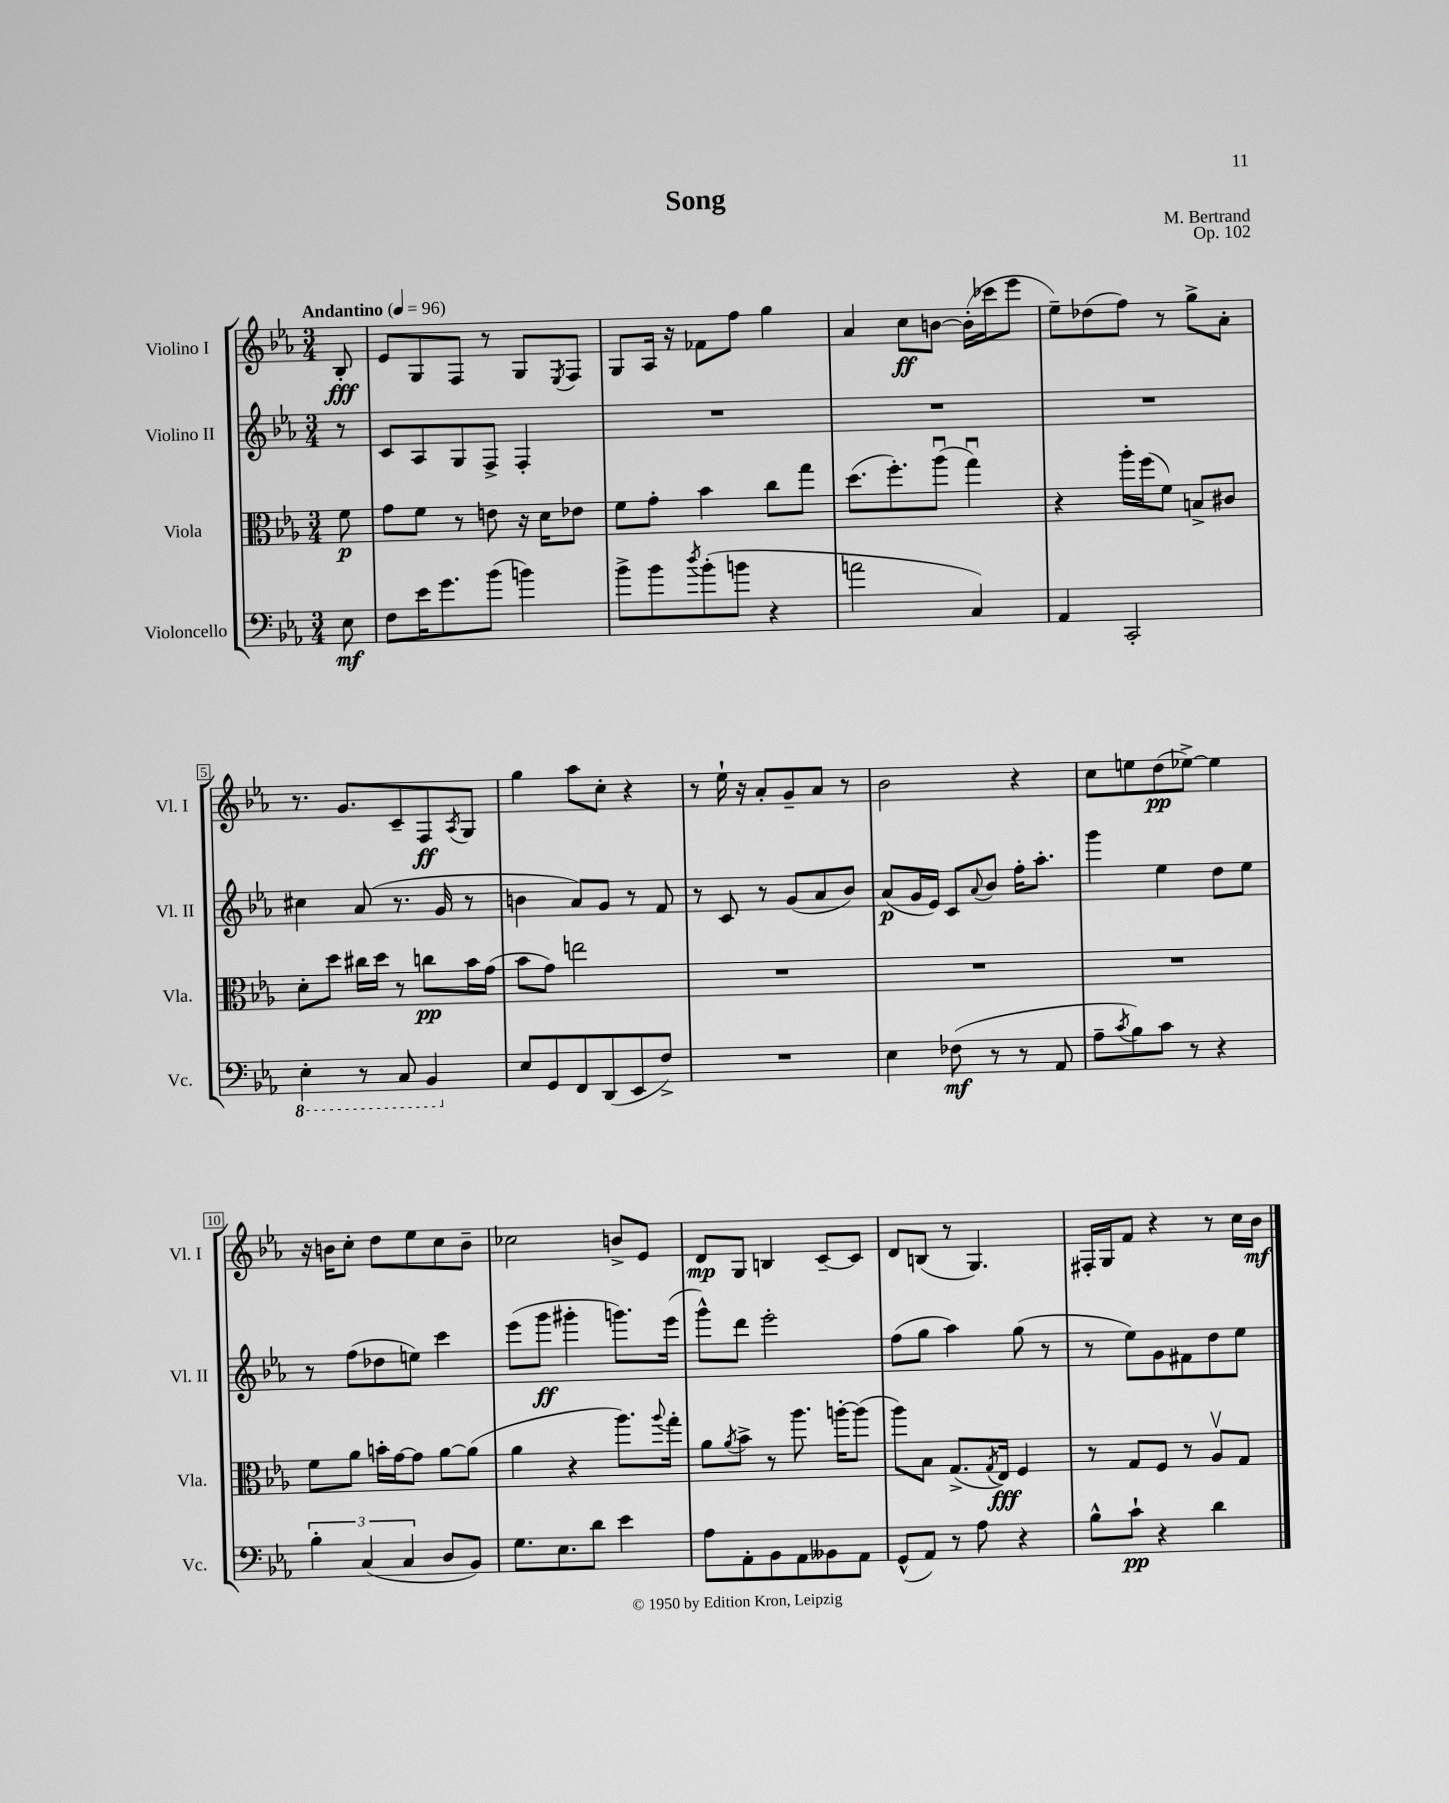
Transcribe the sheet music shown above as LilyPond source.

\header { title = "Song" composer = "M. Bertrand" opus = "Op. 102" }
<<
\new StaffGroup <<
\new Staff = "s0" \with { instrumentName = "Violino I" shortInstrumentName = "Vl. I" } {
    \clef treble \key ees \major \numericTimeSignature \time 3/4 \partial 8 \tempo "Andantino" 4 = 96
    bes8-.\fff |
    ees'8 g8 f8 r8 g8 \acciaccatura { ees8 } f8 |
    g8 aes16 r16 fes'8 f''8 g''4 |
    aes'4 c''8\ff b'8~ b'16-.( ces'''16 ees'''8 |
    ees''8--) des''8( f''8) r8 g''8-> aes'8-. |
    r8. g'8. c'8-- f8\ff \acciaccatura { aes8 } g8 |
    g''4 aes''8 c''8-. r4 |
    r8 ees''16-! r16 aes'8-. g'8-- aes'8 r8 |
    bes'2 r4 |
    c''8 e''8 d''8\pp( ees''8~->) ees''4 |
    r16 b'16 c''8-. d''8 ees''8 c''8 b'8-- |
    ces''2 b'8-> ees'8 |
    d'8\mp g8 b4 c'8~-- c'8 |
    d'8 b8( r8 g4.) |
    fis16-. g16 f'8 r4 r8 c''16 bes'16\mf \bar "|." |
}
\new Staff = "s1" \with { instrumentName = "Violino II" shortInstrumentName = "Vl. II" } {
    \clef treble \key ees \major \numericTimeSignature \time 3/4 \partial 8
    r8 |
    c'8 aes8 g8 f8-> f4-. |
    R2. |
    R2. |
    R2. |
    cis''4 aes'8( r8. g'16 r8 |
    b'4 aes'8) g'8 r8 f'8 |
    r8 c'8 r8 g'8( aes'8 bes'8) |
    aes'8\p( g'16 ees'16) c'8 \appoggiatura { aes'8 } bes'8 f''16-. aes''8.-. |
    g'''4 ees''4 d''8 ees''8 |
    r8 f''8( des''8 e''8) c'''4 |
    ees'''8( g'''8\ff gis'''4-. g'''8.) ees'''16( |
    g'''8-^) d'''8 ees'''2-. |
    f''8( g''8 aes''4) g''8( r8 |
    r8 ees''8) g'8 fis'8 d''8 ees''8 \bar "|." |
}
\new Staff = "s2" \with { instrumentName = "Viola" shortInstrumentName = "Vla." } {
    \clef alto \key ees \major \numericTimeSignature \time 3/4 \partial 8
    f'8\p |
    g'8 f'8 r8 e'8 r16 d'16 ees'8 |
    f'8 g'8-. bes'4 c''8 g''8 |
    d''8.( f''8.-.) aes''8\downbow( g''4\downbow) |
    r4 aes''16-. f''16( f'8) b8-> cis'8 |
    d'8-. d''8 cis''16 d''16 r8 c''8\pp bes'16 g'16( |
    bes'8 g'8) e''2 |
    R2. |
    R2. |
    R2. |
    f'8 aes'8 b'16-. g'16~ g'8 aes'8~ aes'8( |
    aes'4 r4 aes''8.) \appoggiatura { aes''8 } g''16-. |
    aes'8 \acciaccatura { aes'8 } bes'8-> r8 aes''8. a''16~-. a''8( |
    aes''8) bes8 g8.->( \acciaccatura { g8 } ees16\fff) f4 |
    r8 g8 f8 r8 aes8\upbow g8 \bar "|." |
}
\new Staff = "s3" \with { instrumentName = "Violoncello" shortInstrumentName = "Vc." } {
    \clef bass \key ees \major \numericTimeSignature \time 3/4 \partial 8
    ees8\mf |
    f8 ees'16 g'8. bes'8( b'4) |
    bes'8-> bes'8 \acciaccatura { d''8 } bes'8-.( b'8 r4 |
    a'2 c4) |
    aes,4 c,2-. |
    \ottava #-1 ees,4-. r8 c,8 bes,,4 \ottava #0 |
    ees8 g,8 f,8 d,8( ees,8 f8->) |
    R2. |
    ees4 fes8\mf( r8 r8 aes,8 |
    aes8-- \acciaccatura { c'8 } bes8) c'8 r8 r4 |
    \tuplet 3/2 { bes4-. c4( c4 } d8 bes,8) |
    g8. ees8. d'8 ees'4 |
    aes8 aes,8-. bes,8 aes,8 beses,8 aes,8 |
    g,8-^( aes,8) r8 aes8 r4 |
    bes8-^ c'8-!\pp r4 d'4 \bar "|." |
}
>>
>>
\layout { \context { \Score \override BarNumber.stencil = #(make-stencil-boxer 0.1 0.3 ly:text-interface::print) } }
